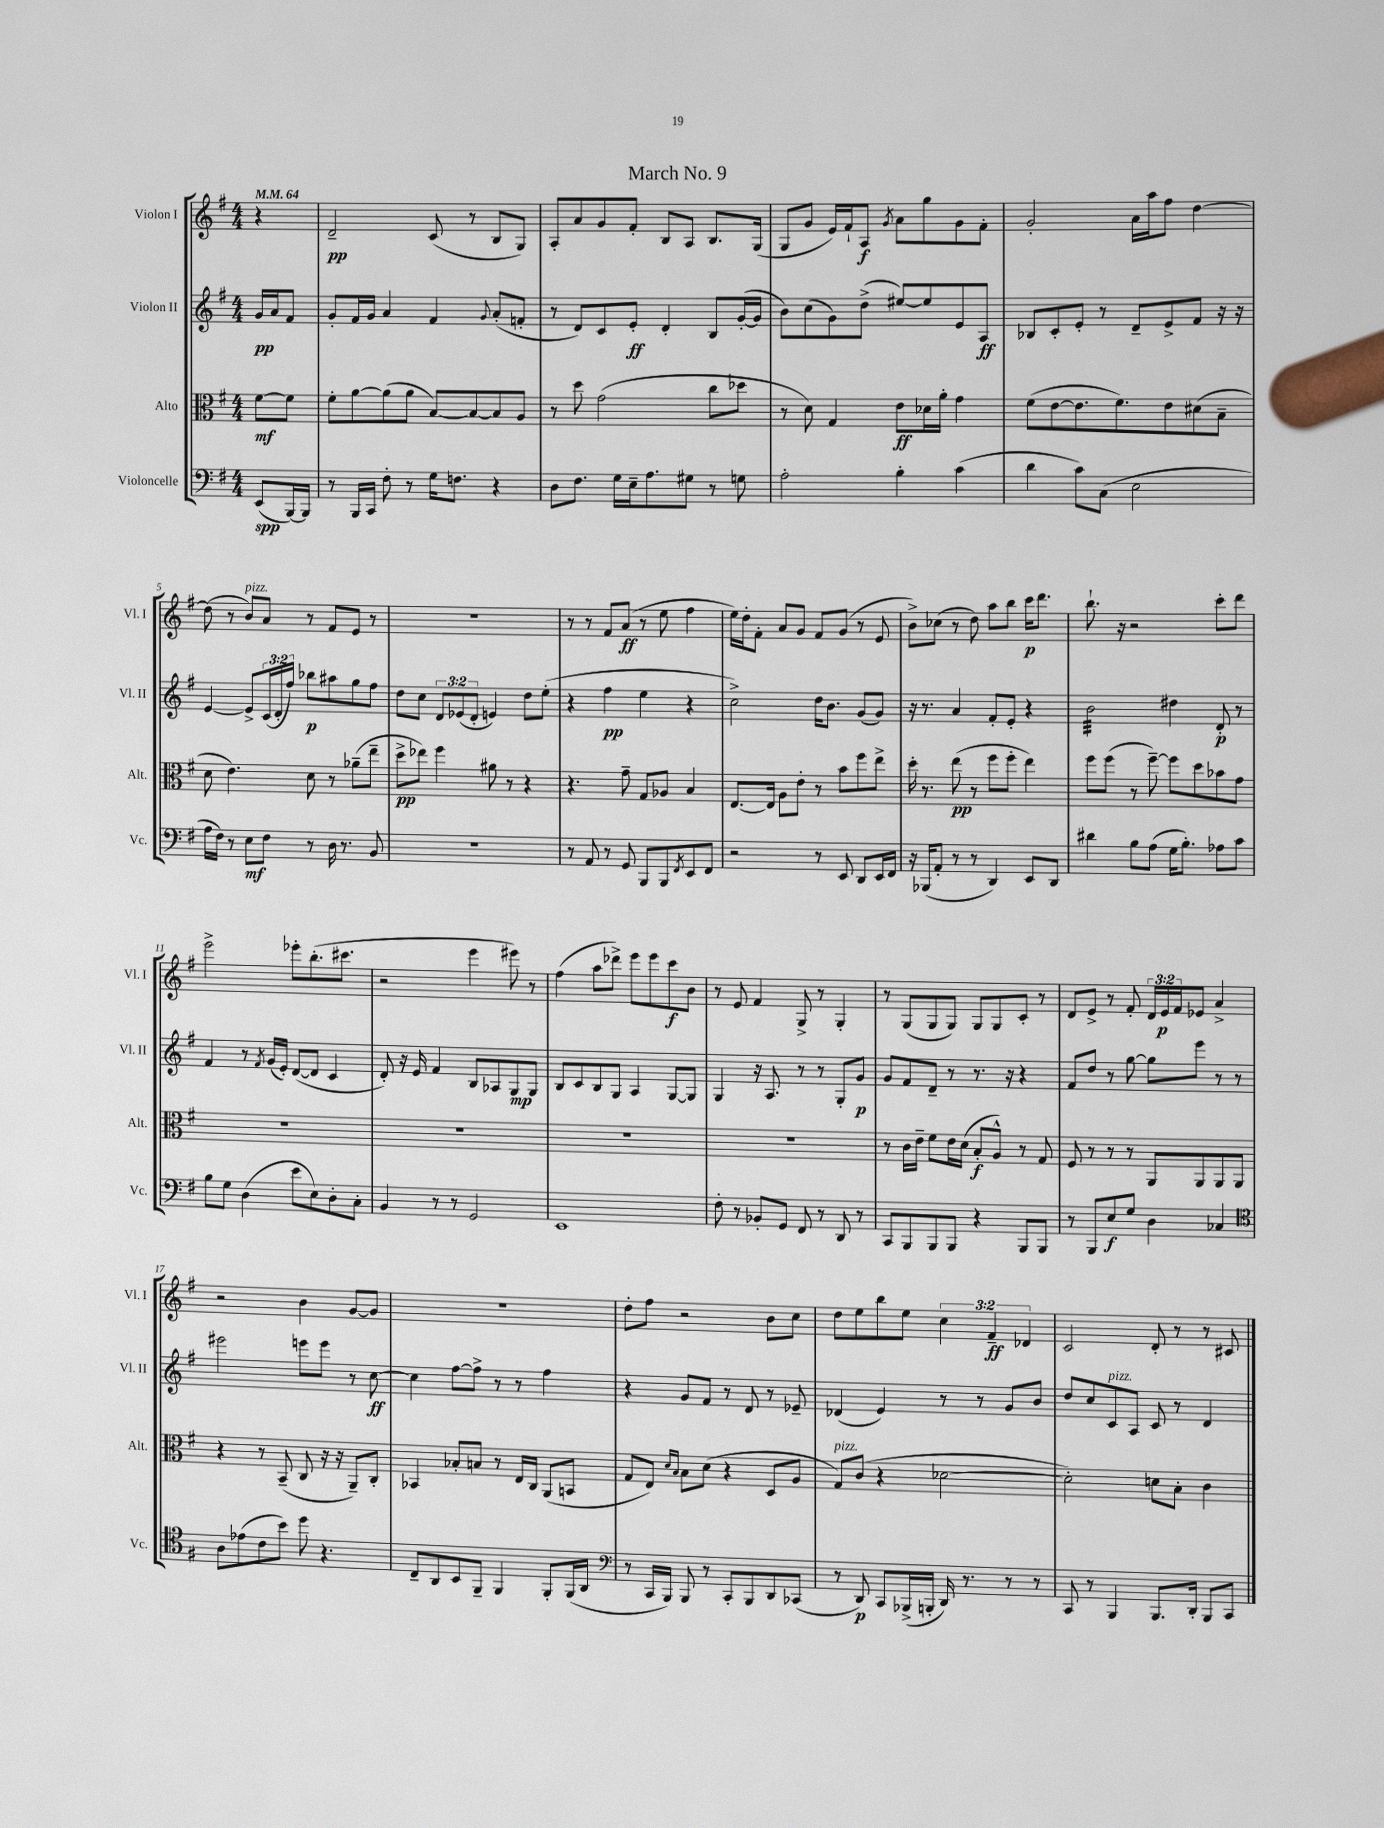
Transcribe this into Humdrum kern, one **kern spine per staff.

**kern	**dynam	**kern	**dynam	**kern	**dynam	**kern	**dynam
*part4	*part4	*part3	*part3	*part2	*part2	*part1	*part1
*staff4	*staff4	*staff3	*staff3	*staff2	*staff2	*staff1	*staff1
*I"Violoncelle	*	*I"Alto	*	*I"Violon II	*	*I"Violon I	*
*I'Vc.	*	*I'Alt.	*	*I'Vl. II	*	*I'Vl. I	*
*clefF4	*	*clefC3	*	*clefG2	*	*clefG2	*
*k[f#]	*	*k[f#]	*	*k[f#]	*	*k[f#]	*
*M4/4	*	*M4/4	*	*M4/4	*	*M4/4	*
*MM64	*	*MM64	*	*MM64	*	*MM64	*
=	=	=	=	=	=	=	=
(8EE/L	spp	[8f#\L	mf	16g/LL	pp	4r	.
.	.	.	.	16a/J	.	.	.
[16BBB/L)	.	8f#\J]	.	8f#/J	.	.	.
16BBB/JJ]	.	.	.	.	.	.	.
=1	=1	=1	=1	=1	=1	=1	=1
8r	.	8f#'\L	.	8g'/L	.	2d~/	pp
16BBB/LL	.	[8a\	.	16f#/L	.	.	.
16CC/JJ	.	.	.	16g/JJ	.	.	.
8F#'\	.	(8a\]	.	4a/	.	.	.
8r	.	8a\J	.	.	.	.	.
16G\KL	.	[8B/L)	.	4f#/	.	(8c/	.
8.Fn\J	.	.	.	.	.	.	.
.	.	8B/_	.	.	.	8r	.
.	.	.	.	8qqg/	.	.	.
4r	.	8B/]	.	(8a'/L	.	8B/L	.
.	.	8A/J	.	8fn'/J	.	8G/J)	.
=2	=2	=2	=2	=2	=2	=2	=2
8D\L	.	8r	.	8r	.	8A'/L	.
8.F#\J	.	8dd\	.	8d/L)	.	8a/	.
.	.	(2g\	.	8c/	.	8g/	.
16G\LL	.	.	.	.	.	.	.
16E~\J	.	.	.	8e'/J	ff	8f#'/J	.
8.A\	.	.	.	.	.	.	.
.	.	.	.	4d'/	.	8B/L	.
8G#X\J	.	.	.	.	.	8A/J	.
8r	.	8cc\L	.	8B/L	.	8.B/L	.
8Gn\	.	8dd-X\J	.	([16g'/L	.	.	.
.	.	.	.	16g/JJ]	.	(16G/Jk	.
=3	=3	=3	=3	=3	=3	=3	=3
2A'\	.	8r	.	8b\L)	.	8G/L	.
.	.	8d\)	.	(8cc\	.	8g/J	.
.	.	4G/	.	8g\)	.	16e/LL)	.
.	.	.	.	.	.	16f#`/J	.
.	.	.	.	(8dd^\J	.	8A/J	f
.	.	.	.	.	.	8qg/	.
4B'\	.	8e\L	ff	[8ee#X/L)	.	8a\L	.
.	.	16d-X\L	.	8ee#/]	.	8gg\	.
.	.	16a'\JJ	.	.	.	.	.
(4c\	.	4g\	.	8e/	.	8g\	.
.	.	.	.	8A/J	ff	8f#'\J	.
=4	=4	=4	=4	=4	=4	=4	=4
4d\	.	(8f#\L	.	8B-X/L	.	2g'/	.
.	.	[8e\	.	8c'/	.	.	.
8c\L)	.	8.e\]	.	8e'/J	.	.	.
(8C\J	.	.	.	8r	.	.	.
.	.	8.f#\)	.	.	.	.	.
2E\	.	.	.	8d~/L	.	16a\LL	.
.	.	.	.	.	.	16aa\J	.
.	.	8e\	.	8e^/	.	8ff#\J	.
.	.	(8d#X\	.	8f#/J	.	[4dd\	.
.	.	8B~\J	.	16r	.	.	.
.	.	.	.	16r	.	.	.
!!LO:LB:g=z
=5	=5	=5	=5	=5	=5	=5	=5
16A\LL	.	8d\	.	[4e/	.	(8dd\]	.
16F#\JJ)	.	.	.	.	.	.	.
8r	.	4.e\)	.	.	.	8r	.
!	!	!	!	!	!	!LO:TX:a:i:t=pizz.	!
8E\L	mf	.	.	8e^/L]	.	8b/L)	.
8F#\J	.	.	.	(24c/L	.	8a/J	.
.	.	.	.	24d'/	.	.	.
.	.	.	.	24ff#/JJ)	.	.	.
8r	.	8d\	.	8bb-X\L	p	8r	.
16D\	.	8r	.	8aa#X\	.	8f#/L	.
8.r	.	.	.	.	.	.	.
.	.	(8a-X~\L	.	8gg\	.	8e/J	.
8BB/	.	8ee~\J	.	8ff#\J	.	8r	.
=6	=6	=6	=6	=6	=6	=6	=6
1r	.	8dd^\L	pp	8dd\L	.	1r	.
.	.	8ee-X\J)	.	8cc\J	.	.	.
.	.	4ff#\	.	12d/L	.	.	.
.	.	.	.	(12e-X/	.	.	.
.	.	.	.	12d'/J	.	.	.
.	.	8a#X\	.	4en/)	.	.	.
.	.	8r	.	.	.	.	.
.	.	4r	.	8dd\L	.	.	.
.	.	.	.	(8ee'\J	.	.	.
=7	=7	=7	=7	=7	=7	=7	=7
8r	.	4.r	.	4r	.	8r	.
8AA/	.	.	.	.	.	8r	.
8r	.	.	.	4ff#\	pp	8f#/L	.
8GG/	.	8g~\	.	.	.	(8a/J	ff
8BBB/L	.	8G/L	.	4ee\	.	8r	.
8BBB/	.	8A-X/J	.	.	.	8ee\	.
8qFF#/	.	.	.	.	.	.	.
8EE/	.	4B/	.	4r	.	4ff#\	.
8FF#/J	.	.	.	.	.	.	.
=8	=8	=8	=8	=8	=8	=8	=8
2r	.	[8.E/L	.	2cc^\)	.	16ee\LL)	.
.	.	.	.	.	.	16dd'\J	.
.	.	.	.	.	.	8f#'\J	.
.	.	16E/Jk]	.	.	.	.	.
.	.	8A\L	.	.	.	8a/L	.
.	.	8e'\J	.	.	.	8g/J	.
8r	.	8r	.	16dd\KL	.	8f#/L	.
.	.	.	.	8.b\J	.	.	.
8EE/	.	8b\L	.	.	.	(8g/J	.
8DD/L	.	8ff#\	.	(8g/L	.	8r	.
16EE/L	.	8ee^\J	.	8g/J)	.	8e/	.
16FF#/JJ	.	.	.	.	.	.	.
=9	=9	=9	=9	=9	=9	=9	=9
16r	.	16dd'\	.	16r	.	8b^\L)	.
(16BBB-X/KL	.	8.r	.	8.r	.	.	.
8AA'/J	.	.	.	.	.	(8cc-X\J	.
8r	.	(8ee\	pp	4a/	.	8r	.
8r	.	8r	.	.	.	8dd\)	.
4DD/)	.	8ff#\L	.	8f#'/L	.	8aa\L	.
.	.	8ff#'\J	.	8e'/J	.	8bb\J	.
8EE/L	.	4ee\)	.	4r	.	16ccc\KL	p
.	.	.	.	.	.	8.ddd\J	.
8DD/J	.	.	.	.	.	.	.
=10	=10	=10	=10	=10	=10	=10	=10
*	*	*	*	*tremolo	*	*	*
4d#X\	.	8ff#\L	.	32b\LLL	.	8.bb`\	.
.	.	.	.	32b\	.	.	.
.	.	.	.	32b\	.	.	.
.	.	.	.	32b\	.	.	.
.	.	(8ff#\J	.	32b\	.	.	.
.	.	.	.	32b\	.	.	.
.	.	.	.	32b\	.	16r	.
.	.	.	.	32b\	.	.	.
8B\L	.	8r	.	32b\	.	2r	.
.	.	.	.	32b\	.	.	.
.	.	.	.	32b\	.	.	.
.	.	.	.	32b\	.	.	.
(8A\J	.	[8ff#~\)	.	32b\	.	.	.
.	.	.	.	32b\	.	.	.
.	.	.	.	32b\	.	.	.
.	.	.	.	32b\JJJ	.	.	.
*	*	*	*	*Xtremolo	*	*	*
16G\KL	.	8ff#\L]	.	4dd#X\	.	.	.
8.B'\J)	.	.	.	.	.	.	.
.	.	8dd\	.	.	.	.	.
8A-X\L	.	8b-X\	.	8d'/	p	8ccc'\L	.
8c\J	.	8g\J	.	8r	.	8ddd\J	.
!!LO:LB:g=z
=11	=11	=11	=11	=11	=11	=11	=11
8B\L	.	1r	.	4f#/	.	2eee^\	.
8G\J	.	.	.	.	.	.	.
(4D\	.	.	.	8r	.	.	.
.	.	.	.	8qf#/	.	.	.
.	.	.	.	(16g/LL	.	.	.
.	.	.	.	16e'/JJ)	.	.	.
8e\L	.	.	.	([8d/L	.	8eee-X'\L	.
8E\)	.	.	.	8d/J]	.	(8.bb'\	.
8D'\	.	.	.	4c/	.	.	.
.	.	.	.	.	.	8.ccc#X\J	.
8C'\J	.	.	.	.	.	.	.
=12	=12	=12	=12	=12	=12	=12	=12
4BB/	.	1r	.	8d'/)	.	2r	.
.	.	.	.	16r	.	.	.
.	.	.	.	16e/	.	.	.
8r	.	.	.	4f#/	.	.	.
8r	.	.	.	.	.	.	.
2GG/	.	.	.	8B/L	.	4eee\	.
.	.	.	.	8A-X/	.	.	.
.	.	.	.	8G/	mp	8eee#X\)	.
.	.	.	.	8G/J	.	8r	.
=13	=13	=13	=13	=13	=13	=13	=13
1EE	.	1r	.	8B/L	.	(4ff#\	.
.	.	.	.	8c/	.	.	.
.	.	.	.	8B/	.	8aa\L	.
.	.	.	.	8G/J	.	8ddd-X^\J)	.
.	.	.	.	4A/	.	8eee\L	.
.	.	.	.	.	.	8eee\	.
.	.	.	.	[8G/L	.	8ccc\	f
.	.	.	.	8G/J]	.	8b\J	.
=14	=14	=14	=14	=14	=14	=14	=14
8F#'\	.	1r	.	4G/	.	8r	.
8r	.	.	.	.	.	8e/	.
8BB-X'/L	.	.	.	16r	.	4f#/	.
.	.	.	.	8.A/	.	.	.
8GG/J	.	.	.	.	.	.	.
8FF#/	.	.	.	8r	.	8G^/	.
8r	.	.	.	8r	.	8r	.
8DD/	.	.	.	8G'/L	.	4G'/	.
8r	.	.	.	8g/J	p	.	.
=15	=15	=15	=15	=15	=15	=15	=15
8CC/L	.	8r	.	8g/L	.	8r	.
8BBB/	.	16c\LL	.	8f#/	.	(8G/L	.
.	.	16e~\JJ	.	.	.	.	.
8BBB/	.	8f#\L	.	8d~/J	.	8G/	.
8BBB/J	.	16e\L	.	8r	.	8G/J)	.
.	.	(16d\JJ	.	.	.	.	.
4r	.	8B'/L	f	8.r	.	8G/L	.
.	.	8A^^/J)	.	.	.	8G/	.
.	.	.	.	16r	.	.	.
8BBB/L	.	8r	.	4r	.	8c'/J	.
8BBB/J	.	8G/	.	.	.	8r	.
=16	=16	=16	=16	=16	=16	=16	=16
8r	.	8F#/	.	8f#/L	.	8d/L	.
8BBB/L	.	8r	.	8dd/J	.	8e^/J	.
8E/	f	8r	.	8r	.	8r	.
8G/J	.	8r	.	[8gg\	.	8f#'/	.
4D\	.	8AA/L	.	8gg\L]	.	24d/LL	.
.	.	.	.	.	.	24e/	p
.	.	.	.	.	.	24f#/J	.
.	.	8AA/	.	8eee\J	.	8e-X/J	.
4C-X/	.	8AA/	.	8r	.	4a^/	.
.	.	8AA/J	.	8r	.	.	.
!!LO:LB:g=z
=17	=17	=17	=17	=17	=17	=17	=17
*clefC4	*	*	*	*	*	*	*
8A\L	.	4r	.	2eee#X\	.	2r	.
(8e-X\	.	.	.	.	.	.	.
8c\	.	8r	.	.	.	.	.
8b\J)	.	(8BB~/	.	.	.	.	.
8dd\	.	8C/	.	8eeen\L	.	4b\	.
4.r	.	16r	.	8eee\J	.	.	.
.	.	16r	.	.	.	.	.
.	.	8AA~/L)	.	8r	.	[8g/L	.
.	.	8C'/J	.	[8cc\	ff	8g/J]	.
=18	=18	=18	=18	=18	=18	=18	=18
8C~/L	.	4BB-X/	.	4cc\]	.	1r	.
8AA/	.	.	.	.	.	.	.
8BB/	.	8B-X'/L	.	[8ff#\L	.	.	.
8FF#~/J	.	8Bn/J	.	8ff#^\J]	.	.	.
4FF#/	.	8r	.	8r	.	.	.
.	.	16E/LL	.	8r	.	.	.
.	.	16C/JJ	.	.	.	.	.
8FF#'/L	.	(8AA/L	.	4ff#\	.	.	.
(16FF#/L	.	8BBn/J	.	.	.	.	.
16AA/JJ	.	.	.	.	.	.	.
=19	=19	=19	=19	=19	=19	=19	=19
*clefF4	*	*	*	*	*	*	*
8r	.	8G/L	.	4r	.	8dd'\L	.
16CC/LL	.	8E/J)	.	.	.	8ff#\J	.
16BBB/JJ)	.	.	.	.	.	.	.
.	.	16qqd/LL	.	.	.	.	.
.	.	16qqB/JJ	.	.	.	.	.
8BBB/	.	8B\L	.	8g/L	.	2r	.
8r	.	(8d\J	.	8f#/J	.	.	.
8CC'/L	.	4r	.	8r	.	.	.
8BBB/	.	.	.	8d/	.	.	.
8DD/	.	8D/L	.	8r	.	8b\L	.
(8CC-X/J	.	8A/J	.	8e-X~/	.	8cc\J	.
=20	=20	=20	=20	=20	=20	=20	=20
!	!	!LO:TX:a:i:t=pizz.	!	!	!	!	!
8r	.	8G/L)	.	(4d-X/	.	8dd\L	.
8DD/)	p	(8c/J	.	.	.	8ee\	.
8CC/L	.	4r	.	4e/)	.	8bb\	.
(16BBB-X^/L	.	.	.	.	.	8ee\J	.
16BBBn'/JJ	.	.	.	.	.	.	.
16DD/)	.	[2d-X\	.	8r	.	6cc\	.
8.r	.	.	.	.	.	.	.
.	.	.	.	8r	.	.	.
.	.	.	.	.	.	6f#~/	ff
8r	.	.	.	8g/L	.	.	.
.	.	.	.	.	.	6d-X/	.
8r	.	.	.	8b/J	.	.	.
=21	=21	=21	=21	=21	=21	=21	=21
8CC/	.	2d-'\])	.	8dd/L	.	2c/	.
8r	.	.	.	8cc/	.	.	.
!	!	!	!	!LO:TX:a:i:t=pizz.	!	!	!
4BBB/	.	.	.	8c/	.	.	.
.	.	.	.	8A/J	.	.	.
8.BBB/L	.	8dn\L	.	8c/	.	8d'/	.
.	.	8B'\J	.	8r	.	8r	.
16DD'/Jk	.	.	.	.	.	.	.
8BBB/L	.	4c\	.	4d/	.	8r	.
8CC/J	.	.	.	.	.	8c#X/	.
==	==	==	==	==	==	==	==
*-	*-	*-	*-	*-	*-	*-	*-
